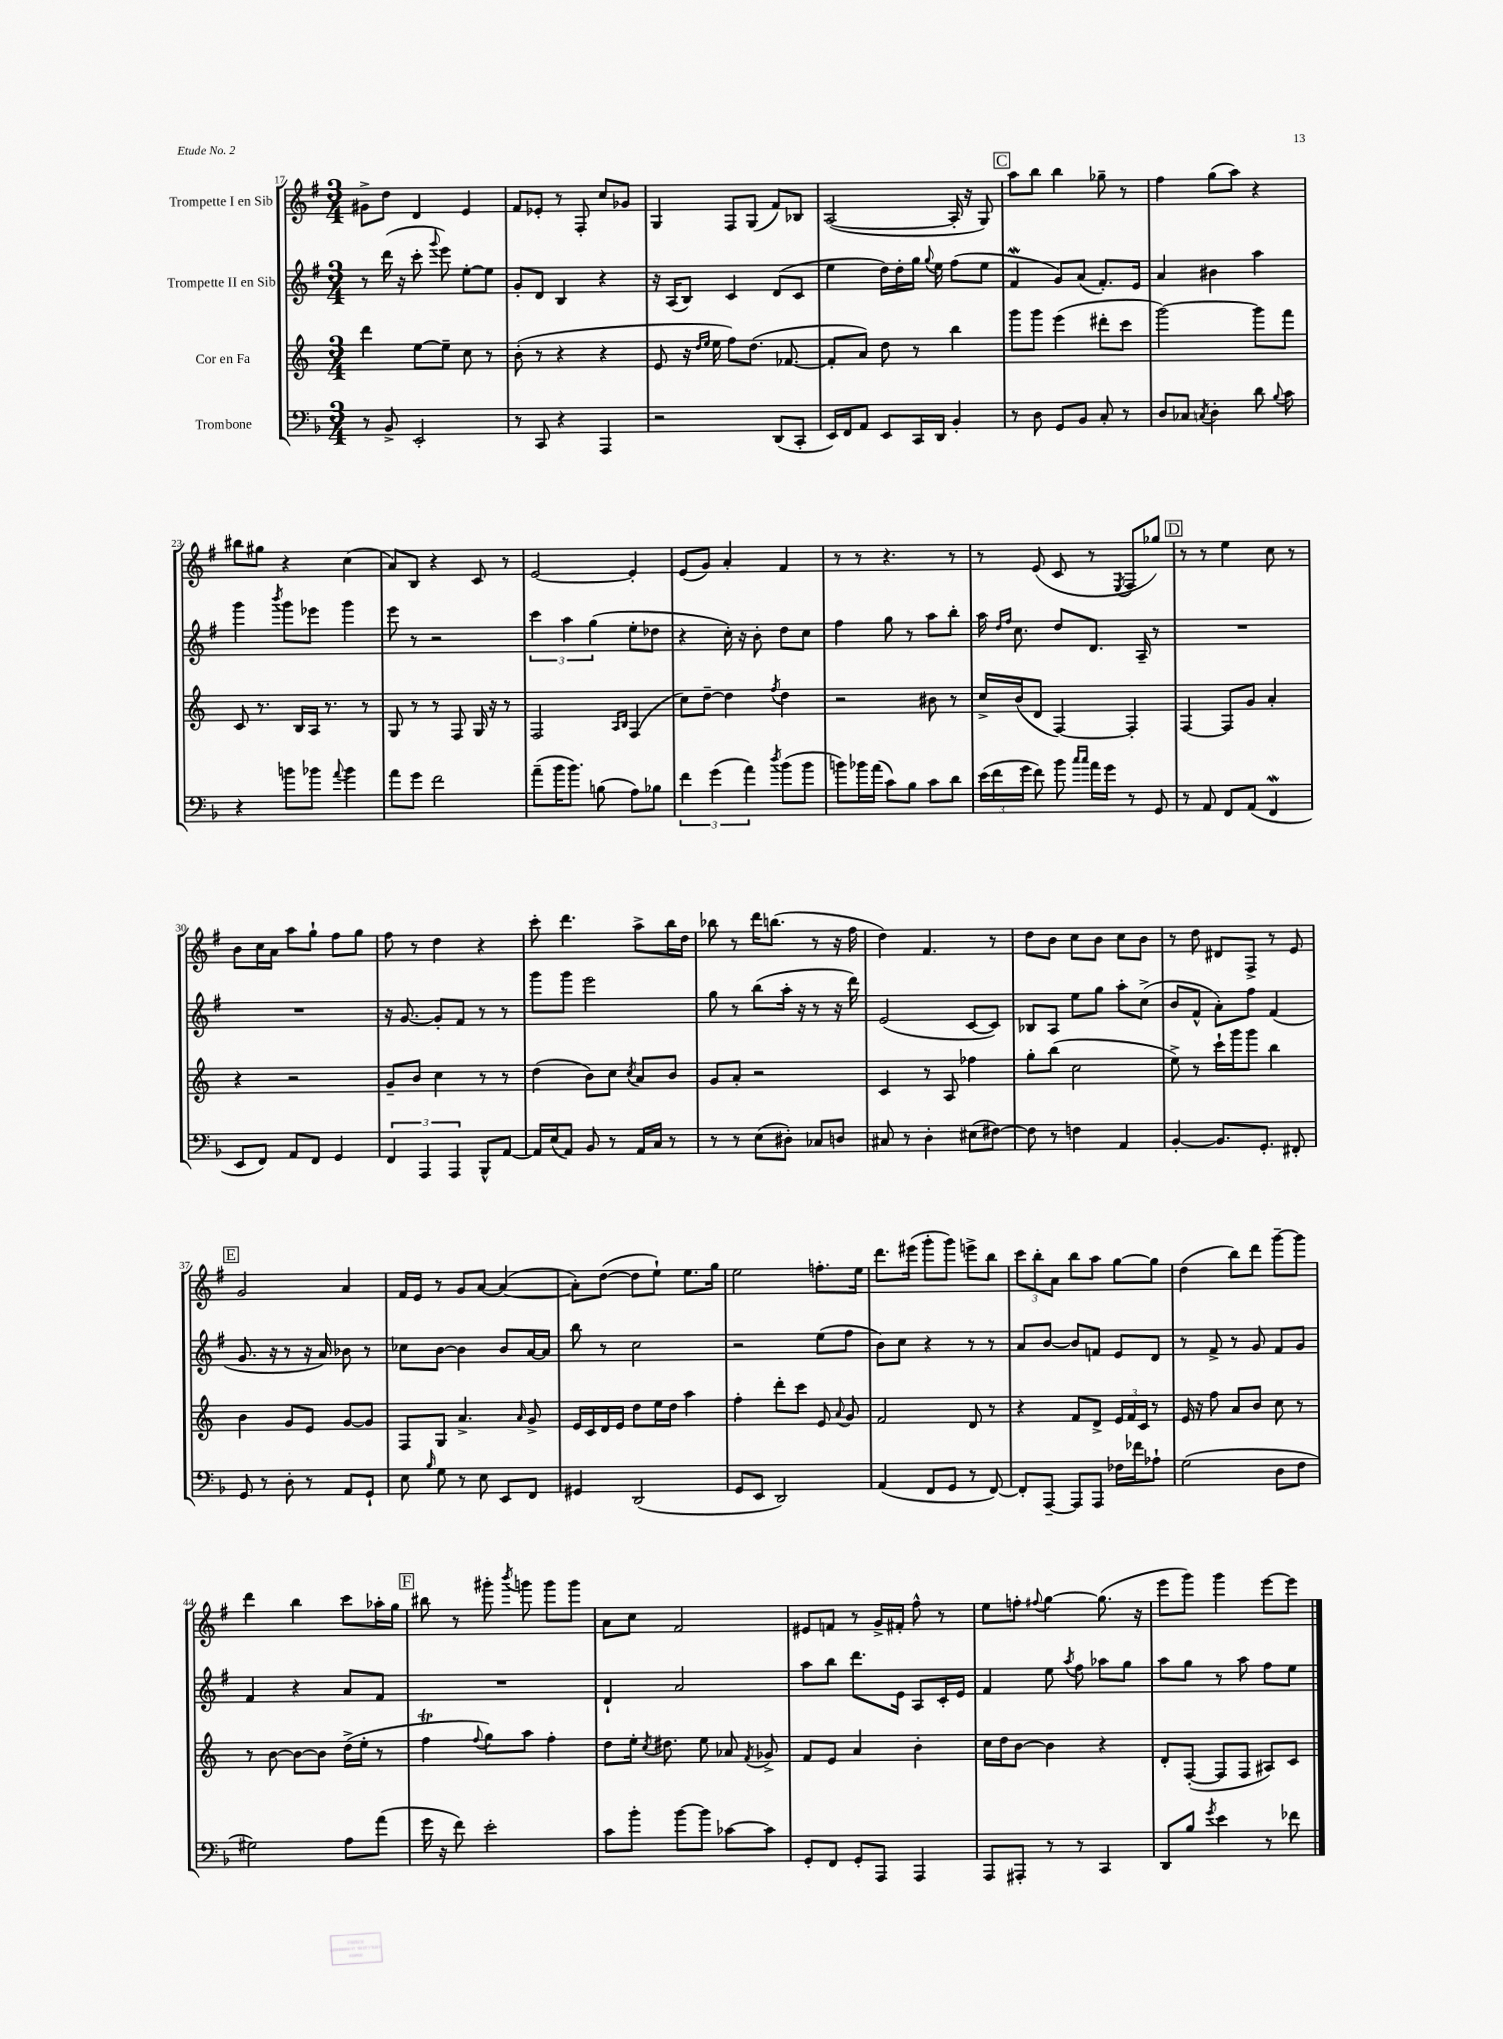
<<
\new StaffGroup <<
\new Staff = "s0" \with { instrumentName = "Trompette I en Sib" } {
    \clef treble \key g \major \numericTimeSignature \time 3/4
    \autoBeamOff gis'8[-> d''8] d'4 e'4 |
    fis'8[ ees'8]-. r8 fis8-. c''8[ ges'8] |
    g4 fis8[ g8]( fis'8[) bes8] |
    a2~( a16-. r16 g8) |
    \mark \markup { \box "C" } a''8[ b''8] b''4 ges''8-- r8 |
    fis''4 g''8[( a''8]) r4 |
    bis''8[ gis''8] r4 c''4( |
    a'8[) b8] r4 c'8 r8 |
    e'2~ e'4-. |
    e'8[( g'8]) a'4-. fis'4 |
    r8 r8 r4. r8 |
    r8 e'8( c'8 r8 \acciaccatura { e8 } fis8[ ges''8]) |
    \mark \markup { \box "D" } r8 r8 e''4 c''8 r8 |
    b'8[ c''16 a'16] a''8[ g''8]-! fis''8[ g''8] |
    fis''8 r8 d''4 r4 |
    c'''8-. d'''4. a''8[-> b''16 d''16] |
    bes''8 r8 d'''16[ b''8.]( r8 r16 fis''16 |
    d''4) fis'4. r8 |
    d''8[ b'8] c''8[ b'8] c''8[ b'8] |
    r8 d''8 dis'8[ fis8]-> r8 e'8 |
    \mark \markup { \box "E" } g'2 a'4 |
    fis'16[ e'16] r8 g'8[ a'8]~ a'4~( |
    a'8[-.) d''8]~( d''8[ e''8]-!) e''8.[ g''16] |
    e''2 f''8.[-. e''16] |
    d'''8.[ eis'''16]( g'''8[-. g'''8]) e'''8[-> b''8] |
    \tuplet 3/2 { c'''8[ b''8-. a'8] } b''8[ a''8] g''8[~ g''8] |
    d''4( b''8[) d'''8] g'''8[~-- g'''8] |
    d'''4 b''4 c'''8[ aes''16-. g''16] |
    \mark \markup { \box "F" } bis''8 r8 gis'''8-. \acciaccatura { b'''8 } g'''8 g'''8[ g'''8] |
    a'8[ c''8] fis'2 |
    eis'8[ f'8] r8 g'16[-> fis'16]-. fis''8-^ r8 |
    e''8[ f''8]-. \appoggiatura { fis''8 } g''4~ g''8.( r16 |
    e'''8[ g'''8]) g'''4 e'''8[~ e'''8] \bar "|." |
}
\new Staff = "s1" \with { instrumentName = "Trompette II en Sib" } {
    \clef treble \key g \major \numericTimeSignature \time 3/4
    \autoBeamOff r8 d'''16( r16 c'''8-. \appoggiatura { g'''8 } e'''8) e''8[~-. e''8] |
    g'8[-. d'8] b4 r4 |
    r16 a16[( b8]) c'4 d'8[( c'8] |
    e''4 d''16[) d''16-. g''16] \appoggiatura { g''8 } e''16 fis''8[( e''8] |
    \mark \markup { \box "C" } fis'4\mordent g'8[) a'8]( fis'8.[-.) e'16] |
    a'4 bis'4 a''4 |
    g'''4 \acciaccatura { b'''8 } g'''8[ ees'''8] g'''4 |
    e'''8 r8 r2 |
    \tuplet 3/2 { c'''4 a''4 g''4( } e''8[-. des''8] |
    r4 c''16-.) r16 b'8-. d''8[ c''8] |
    fis''4 g''8 r8 a''8[ b''8]-. |
    a''16 \grace { d''16[ fis''16] } c''8. d''8[ d'8.] a16-- r8 |
    \mark \markup { \box "D" } R2. |
    R2. |
    r16 g'8.~ g'8[-. fis'8] r8 r8 |
    g'''8[ g'''8] e'''2 |
    g''8 r8 b''8[( a''16]-. r16 r8 r16 d'''16) |
    e'2( c'8[~ c'8]) |
    bes8[ a8] e''8[ g''8] a''8[-. c''8]->( |
    b'8[ fis'8]-^ a'8[-.) fis''8] fis'4( |
    \mark \markup { \box "E" } g'8. r16 r8 r16 a'16) bes'8 r8 |
    ces''8[ b'8]~ b'4 b'8[ a'16~ a'16] |
    b''8 r8 c''2 |
    r2 e''8[( fis''8] |
    b'8[) c''8] r4 r8 r8 |
    a'8[ b'8]~ b'8[ f'8] e'8[ d'8] |
    r8 fis'8-> r8 g'8 fis'8[ g'8] |
    fis'4 r4 a'8[ fis'8] |
    \mark \markup { \box "F" } R2. |
    d'4-! a'2 |
    a''8[ b''8] d'''8.[ e'16] a8[ c'16-. e'16] |
    fis'4 e''8 \acciaccatura { a''8 } fis''8 aes''8[ g''8] |
    a''8[ g''8] r8 a''8 fis''8[ e''8] \bar "|." |
}
\new Staff = "s2" \with { instrumentName = "Cor en Fa" } {
    \clef treble \key c \major \numericTimeSignature \time 3/4
    \autoBeamOff d'''4 e''8[~ e''8]-- c''8 r8 |
    b'8-.( r8 r4 r4 |
    e'8 r16 \grace { d''16[ e''16] } e''16 f''8[) d''8.]( fes'8.~ |
    fes'8[-. a'8]) d''8 r8 b''4 |
    \mark \markup { \box "C" } g'''8[ g'''8] e'''4( dis'''8[-. c'''8] |
    g'''2~) g'''8[ f'''8] |
    c'8 r8. b16[ a16] r8. r8 |
    g8 r8 r8 f8 g16 r16 r8 |
    f2 \grace { a16[ b16] } f4( |
    c''8[) d''8]~-- d''4 \acciaccatura { f''8 } d''4 |
    r2 bis'8 r8 |
    c''16[-> b'16( d'8] f4~) f4-. |
    \mark \markup { \box "D" } f4~ f8[ g'8] a'4-. |
    r4 r2 |
    g'8[-- b'8] c''4 r8 r8 |
    d''4( b'8[) c''8] \acciaccatura { c''8 } a'8[ b'8] |
    g'8[ a'8]-. r2 |
    c'4 r8 a8 fes''4 |
    g''8[-. b''8]( c''2 |
    e''8->) r8 c'''16[-! g'''16 g'''8] b''4 |
    \mark \markup { \box "E" } b'4 g'8[ e'8] g'8[~ g'8] |
    f8[ g8] a'4.-> \grace { a'16 } g'8-> |
    e'16[ c'16 d'16 e'16] d''8[ e''16 d''16] a''4 |
    f''4-. d'''8[-. c'''8] e'8 \appoggiatura { a'8 } g'8 |
    f'2 d'8 r8 |
    r4 f'8[ d'8]-> \tuplet 3/2 { e'16[ f'16 c'16] } r8 |
    e'16 r16 f''8 a'8[ b'8] c''8 r8 |
    r8 b'8~ b'8[~ b'8] d''16[->( e''16]-. r8 |
    \mark \markup { \box "F" } f''4\trill \appoggiatura { f''8 } g''8[) a''8] f''4-. |
    d''8[ e''16]-. \acciaccatura { c''8 } dis''8. e''8 aes'8 \acciaccatura { f'8 } ges'8-> |
    f'8[ e'8] a'4 b'4-. |
    c''16[ d''16 b'8]~ b'4 r4 |
    d'8[-. f8]~-.( f8[ f8] ais8[) c'8] \bar "|." |
}
\new Staff = "s3" \with { instrumentName = "Trombone" } {
    \clef bass \key f \major \numericTimeSignature \time 3/4
    \autoBeamOff r8 bes,8-> e,2-. |
    r8 c,8 r4 a,,4 |
    r2 d,8[( c,8]-. |
    e,16[) f,16 a,8] e,8[ c,16 d,16] bes,4-. |
    \mark \markup { \box "C" } r8 d8 g,8[ bes,8] c8-. r8 |
    d8[ ces8] \acciaccatura { c8 } d4-. d'8 \appoggiatura { bes8 } c'8 |
    r4 b'8[ bes'8] \appoggiatura { a'8 } bes'4 |
    a'8[ g'8] f'2 |
    a'8[--( bes'16 bes'8.]) b8( a8[) bes8] |
    \tuplet 3/2 { f'4 g'4( a'4) } \acciaccatura { d''8 } bes'8[( bes'8] |
    b'8[) bes'16 a'16]( c'8[) bes8] c'8[ d'8] |
    \tuplet 3/2 { e'16[( f'16 g'16] } f'8) bes'8 \grace { c''16[ c''16] } a'16[ g'16] r8 g,8 |
    \mark \markup { \box "D" } r8 a,8 f,8[ a,8]( f,4\mordent |
    e,8[ f,8]) a,8[ f,8] g,4 |
    \tuplet 3/2 { f,4 a,,4 a,,4 } bes,,8[-^ a,8]~ |
    a,16[ e16( a,8]) bes,8 r8 a,16[ c16] r8 |
    r8 r8 e8[( dis8]-.) ces8[ d8] |
    cis8 r8 d4-. eis8[( fis8]~) |
    fis8 r8 f4 a,4 |
    bes,4~-. bes,8.[ g,8.]-. fis,8-. |
    \mark \markup { \box "E" } g,8 r8 d8-. r8 a,8[ g,8]-! |
    e8 \grace { bes16 } g8 r8 e8 e,8[ f,8] |
    gis,4 d,2( |
    g,8[ e,8] d,2) |
    a,4( f,8[ g,8] r8 f,8~) |
    f,8[-. a,,8]~-- a,,8[ a,,8] fes16[ fes'16 aes8]-! |
    g2( d8[ f8] |
    gis2) a8[ a'8]( |
    \mark \markup { \box "F" } g'16 r16 f'8) e'2-. |
    c'8[ bes'8]-. bes'8[~ bes'8] ces'8[~ ces'8] |
    g,8[-. f,8] g,8[-. a,,8] a,,4 |
    a,,8[ ais,,8]-. r8 r8 c,4 |
    d,8[ bes8] \acciaccatura { g'8 } e'4 r8 fes'8 \bar "|." |
}
>>
>>
\layout { \context { \Score currentBarNumber = #17 } }
